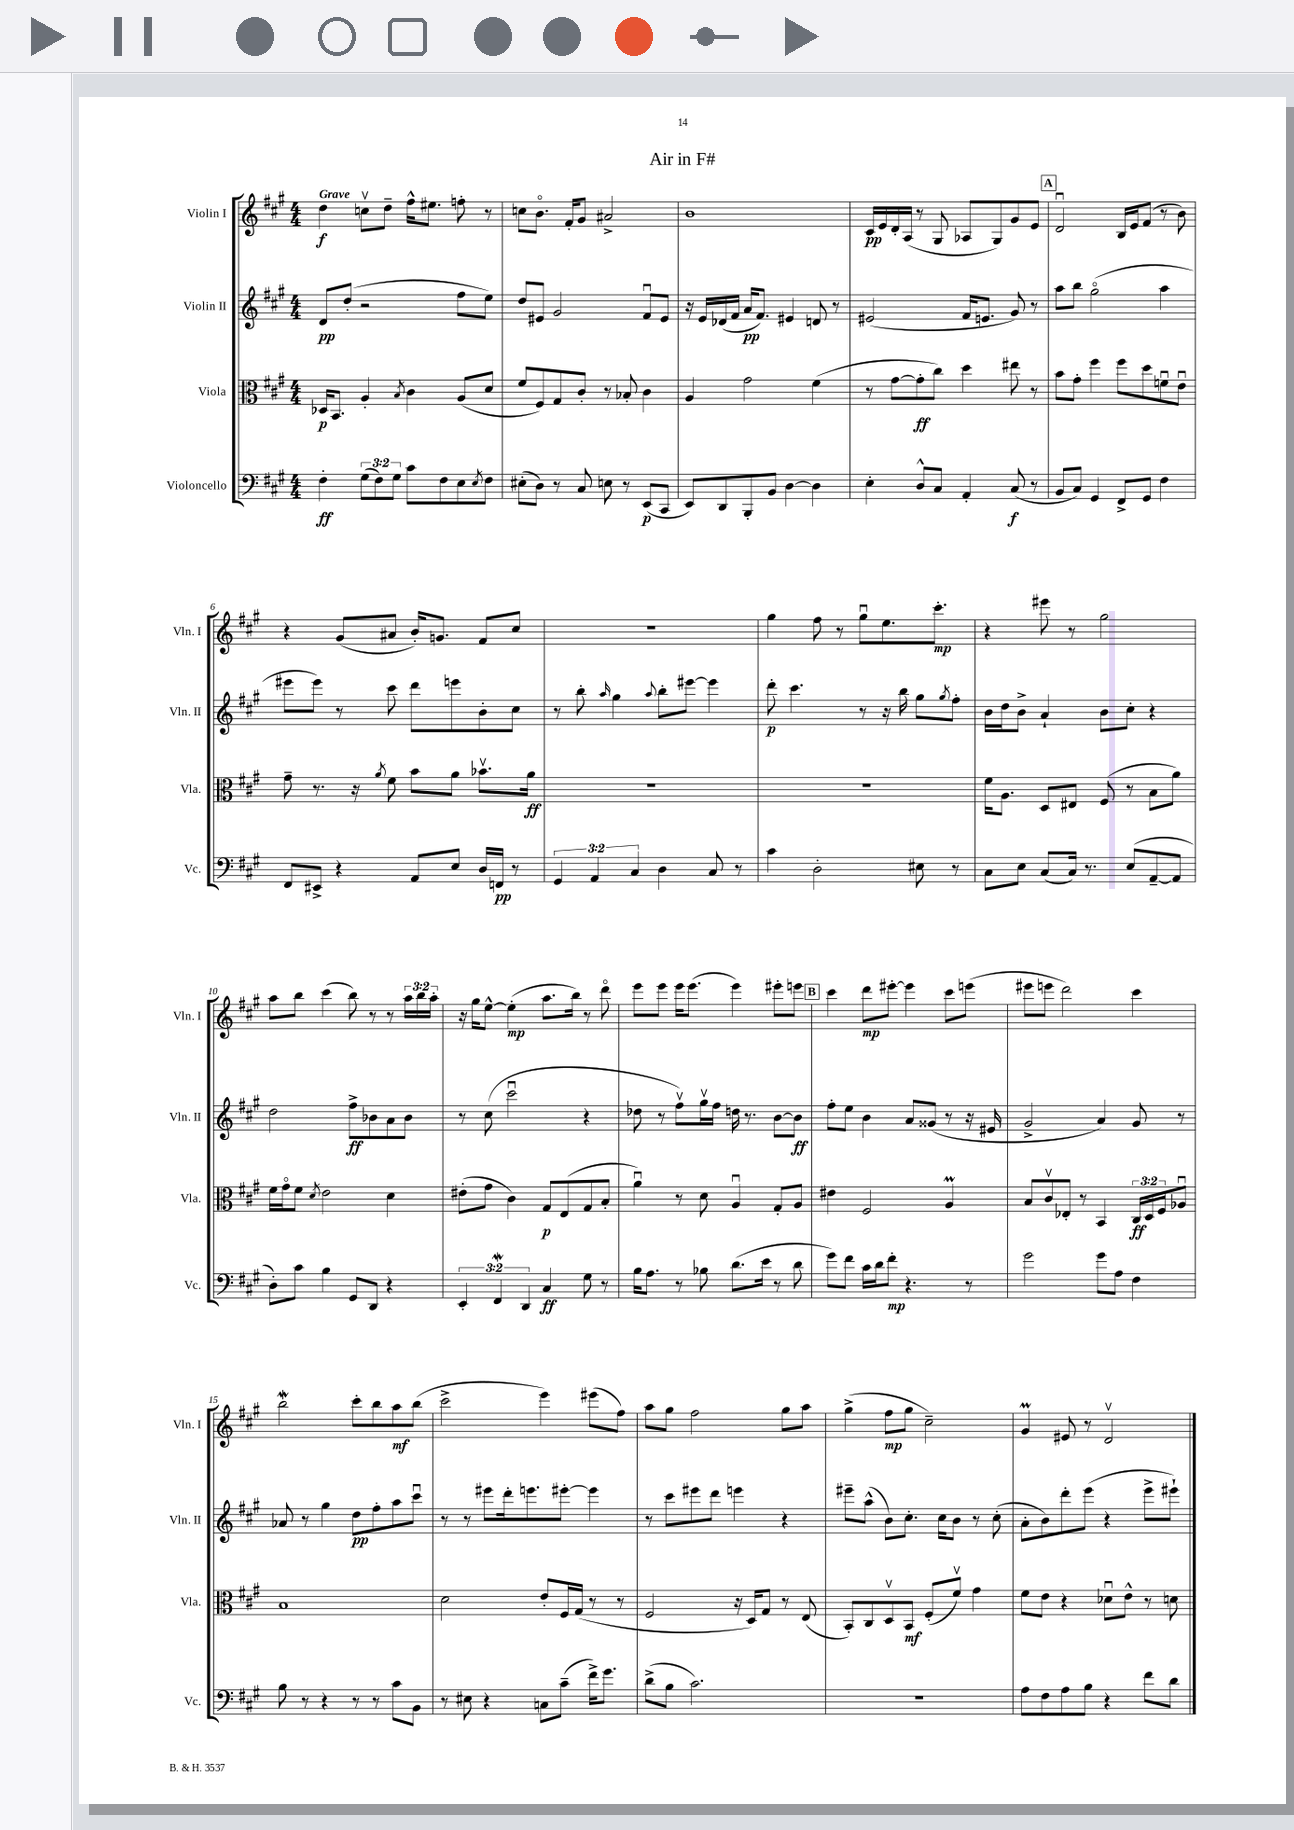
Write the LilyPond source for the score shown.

\header { title = "Air in F#" }
<<
\new StaffGroup <<
\new Staff = "s0" \with { instrumentName = "Violin I" shortInstrumentName = "Vln. I" } {
    \clef treble \key a \major \numericTimeSignature \time 4/4 \override Staff.TupletNumber.text = #tuplet-number::calc-fraction-text \tempo "Grave"
    d''4\f c''8\upbow d''8-- fis''16-^ eis''8. f''8-. r8 |
    c''8 b'8.\flageolet fis'16-. gis'8 ais'2-> |
    b'1 |
    cis'16\pp e'16 d'16-. a16( r8 gis8 aes8 gis8) gis'8 e'8 |
    \mark \markup { \box "A" } d'2\downbow b16 e'16 fis'8( r8 b'8) |
    r4 gis'8( ais'8 b'16-.) g'8. fis'8 cis''8 |
    R1 |
    gis''4 fis''8 r8 gis''8\downbow e''8. cis'''8.-.\mp |
    r4 eis'''8 r8 gis''2 |
    a''8 b''8 cis'''4( b''8) r8 r8 \tuplet 3/2 { a''16 b''16 a''16-. } |
    r16 gis''16 e''8~-^ e''4-.\mp( a''8. b''16) r8 d'''8\flageolet |
    e'''8 e'''8 e'''16 e'''8.( e'''4) eis'''8-. e'''8 |
    \mark \markup { \box "B" } cis'''4 d'''8\mp eis'''8~-. eis'''4 cis'''8 e'''8( |
    eis'''8 e'''8 d'''2) cis'''4 |
    b''2\mordent cis'''8-. b''8 a''8\mf b''8( |
    cis'''2-> e'''4) eis'''8( fis''8) |
    a''8 gis''8 fis''2 gis''8 a''8 |
    gis''4->( fis''8\mp gis''8 cis''2--) |
    gis'4\prall eis'8 r8 d'2\upbow \bar "|." |
}
\new Staff = "s1" \with { instrumentName = "Violin II" shortInstrumentName = "Vln. II" } {
    \clef treble \key a \major \numericTimeSignature \time 4/4
    d'8\pp d''8-.( r2 fis''8 e''8) |
    d''8 eis'8 gis'2 fis'8\downbow eis'8 |
    r16 e'16 des'16( fis'16 a'16\pp fis'8.) eis'4 d'8 r8 |
    eis'2( fis'16 e'8. gis'8) r8 |
    \mark \markup { \box "A" } a''8 b''8 gis''2\flageolet( a''4 |
    eis'''8 eis'''8) r8 cis'''8 d'''8 e'''8 b'8-. cis''8 |
    r8 b''8-. \grace { a''16 } gis''4 \appoggiatura { a''8 } b''8-. eis'''8~ eis'''4 |
    d'''8-.\p cis'''4. r8 r16 b''16 gis''8 \acciaccatura { gis''8 } fis''8-. |
    b'16 d''16 b'8-> a'4-! b'8 cis''8-. r4 |
    d''2 fis''8->\ff bes'8 a'8 bes'8 |
    r8 cis''8( cis'''2\downbow r4 |
    des''8 r8 fis''8\upbow) gis''16\upbow fis''16 d''16 r8. b'8~ b'8\ff |
    \mark \markup { \box "B" } fis''8-. e''8 b'4 a'8 gisis'8( r8 r16 eis'16 |
    gis'2-> a'4) gis'8 r8 |
    aes'8 r8 gis''4 d''8\pp fis''8-. a''8 cis'''8\downbow |
    r8 r8 eis'''8 d'''16-. e'''8. eis'''8~-. eis'''4 |
    r8 cis'''8 eis'''8 d'''8 e'''4 r4 |
    eis'''8-- a''8-^( b'8) cis''8.-. cis''16 b'8 r8 cis''8-.( |
    a'8-. b'8) d'''8-. e'''8( r4 e'''8-> eis'''8-!) \bar "|." |
}
\new Staff = "s2" \with { instrumentName = "Viola" shortInstrumentName = "Vla." } {
    \clef alto \key a \major \numericTimeSignature \time 4/4 \override Staff.TupletNumber.text = #tuplet-number::calc-fraction-text
    des16\p b,8. a4-. \acciaccatura { b8 } cis'4 a8( d'8 |
    fis'8 fis8) gis8 cis'8-. r8 bes8-. cis'4 |
    a4 gis'2 fis'4( |
    r8 gis'8~ gis'8-.\ff cis''8) d''4 eis''8 r8 |
    \mark \markup { \box "A" } b'8 gis'8-. fis''4 fis''8 d''8 f'8\downbow e'8\downbow |
    gis'8-- r8. r16 \acciaccatura { a'8 } fis'8 b'8 a'8 bes'8.\upbow a'16\ff |
    R1 |
    R1 |
    fis'16 a8. d8 eis8 fis8( r8 b8 a'8) |
    fis'16 gis'16\flageolet fis'8 \acciaccatura { d'8 } e'2 d'4 |
    eis'8-.( gis'8 cis'4) gis8\p e8( gis8 b8-. |
    a'4\downbow) r8 d'8 a4\downbow gis8-. a8 |
    \mark \markup { \box "B" } eis'4 fis2 a4\prall |
    b8 cis'8\upbow ees8-. r8 b,4 \tuplet 3/2 { cis16\ff d16 fis16 } aes8\downbow |
    b1 |
    d'2 e'8-. fis16 gis16( r8 r8 |
    fis2 r16 d16) gis8 r8 e8( |
    b,8-.) cis8 d8\upbow b,8\mf fis8-.( fis'8\upbow) gis'4 |
    fis'8 e'8 r4 des'8\downbow e'8-^ r8 d'8 \bar "|." |
}
\new Staff = "s3" \with { instrumentName = "Violoncello" shortInstrumentName = "Vc." } {
    \clef bass \key a \major \numericTimeSignature \time 4/4 \override Staff.TupletNumber.text = #tuplet-number::calc-fraction-text
    fis4-.\ff \tuplet 3/2 { gis8( fis8) gis8 } cis'8 fis8 e8 \acciaccatura { e8 } fis8 |
    eis8-.( d8) r8 cis8 e8 r8 e,8\p( cis,8 |
    e,8) d,8 b,,8-. b,8 d4~ d4 |
    e4-. d8-^ cis8 a,4-. cis8\f( r8 |
    \mark \markup { \box "A" } b,8 cis8) gis,4 fis,8-> gis,8 fis4 |
    fis,8 eis,8-> r4 a,8 e8 d16 f,16\pp r8 |
    \tuplet 3/2 { gis,4 a,4 cis4 } d4 cis8 r8 |
    cis'4 d2-. eis8 r8 |
    cis8 e8 cis8( cis16) r8. e8( a,8~-- a,8 |
    d8-.) cis'8 b4 gis,8 d,8 r4 |
    \tuplet 3/2 { e,4-. fis,4\mordent d,4 } cis4\ff gis8 r8 |
    b16 a8. r8 bes8 d'8.( e'16 r8 d'8 |
    \mark \markup { \box "B" } gis'8) fis'8 cis'16 d'16 fis'8-.\mp r4. r8 |
    gis'2 gis'8 a8 fis4 |
    b8 r8 r4 r8 r8 cis'8 b,8 |
    r8 eis8 r4 c8 cis'8--( fis'16->) gis'8. |
    d'8->( b8 cis'2.) |
    R1 |
    a8 fis8 a8 b8 r4 fis'8 d'8 \bar "|." |
}
>>
>>
